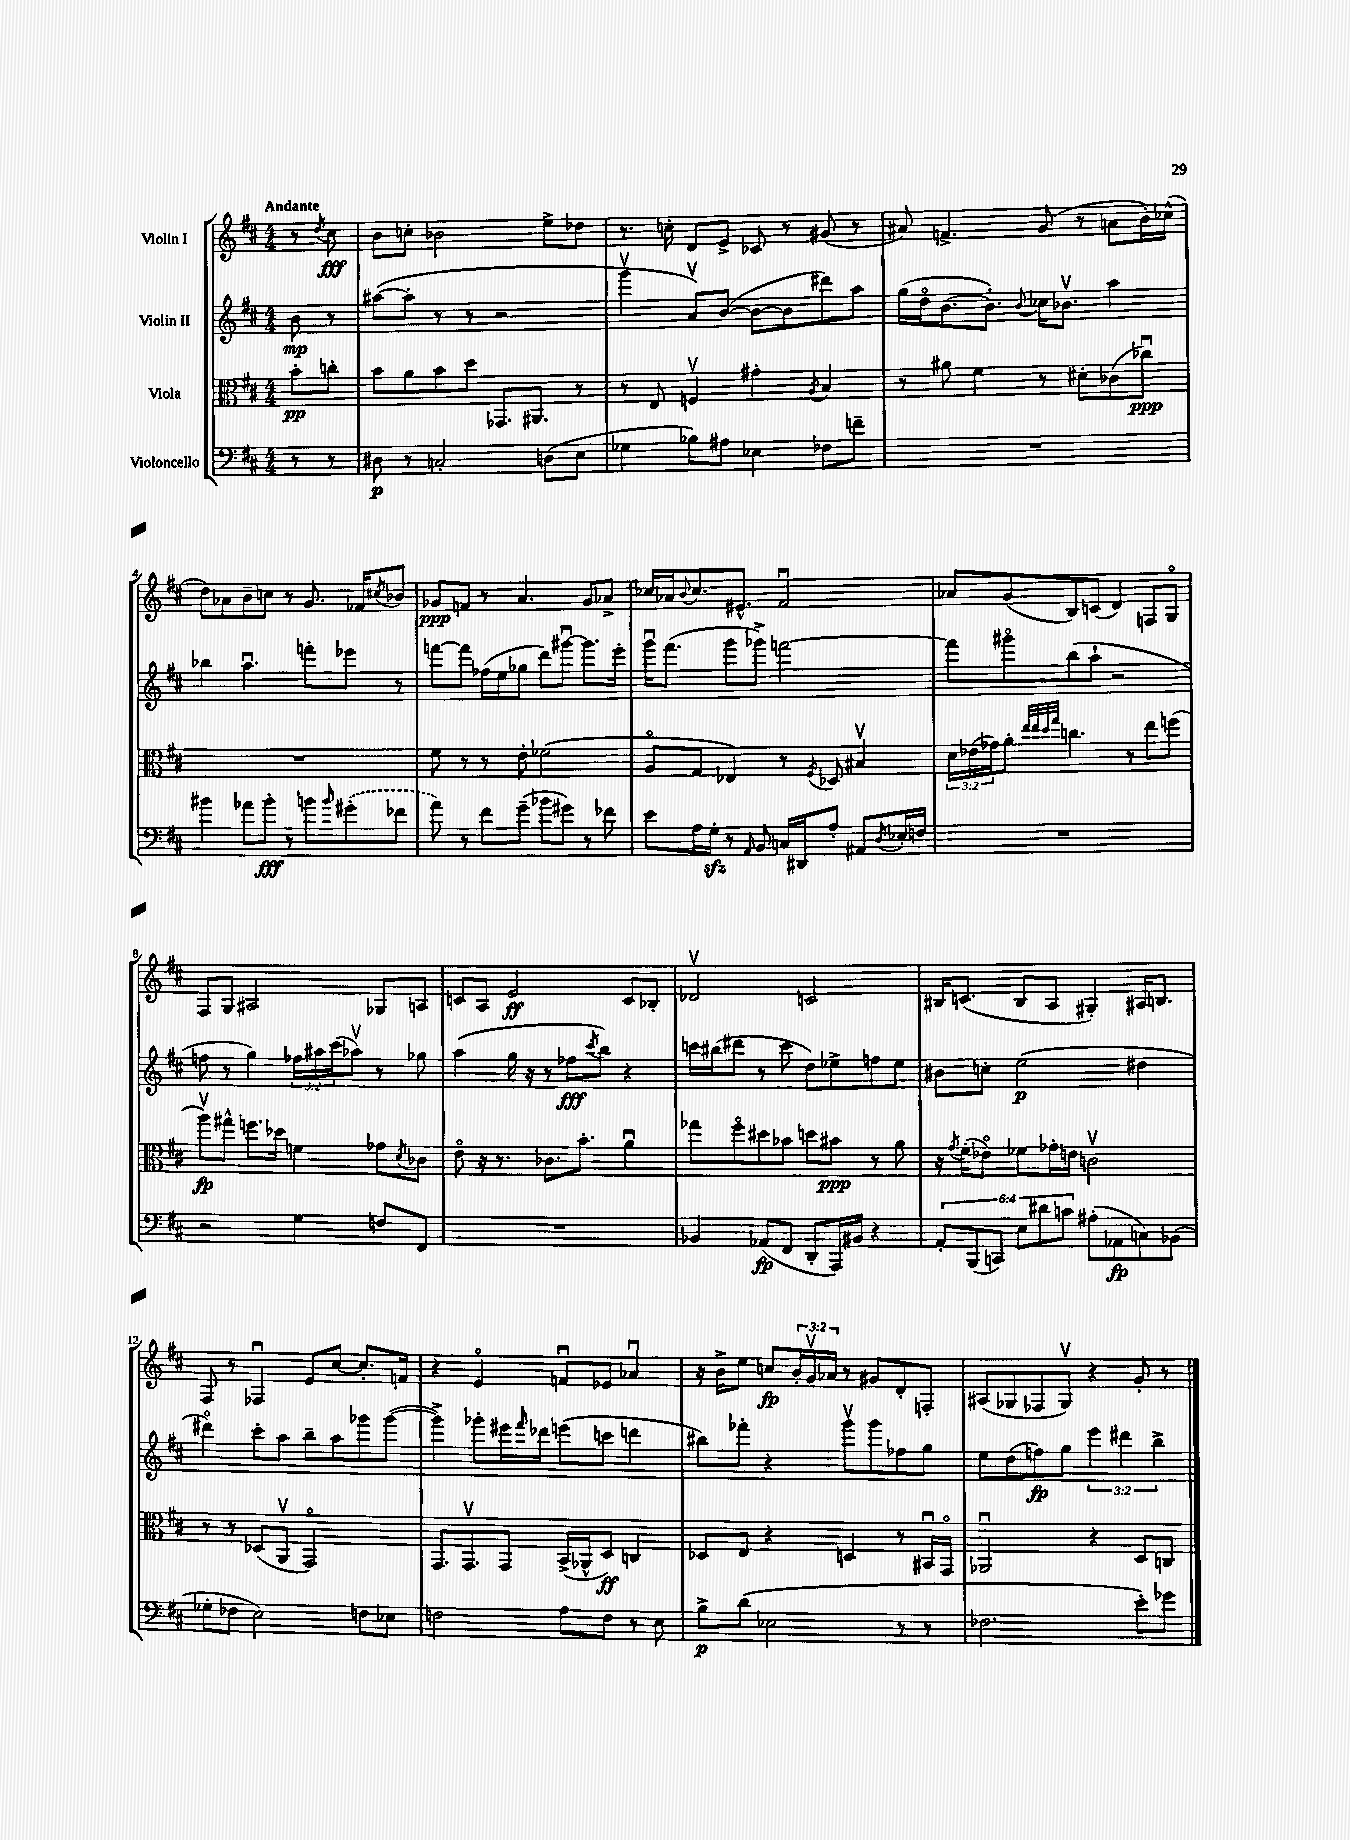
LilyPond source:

<<
\new StaffGroup <<
\new Staff = "s0" \with { instrumentName = "Violin I" } {
    \clef treble \key d \major \numericTimeSignature \time 4/4 \override Staff.TupletNumber.text = #tuplet-number::calc-fraction-text \partial 4 \tempo "Andante"
    r8 \acciaccatura { d''8 } cis''8\fff |
    b'8 c''8-. bes'2 e''8-> des''8 |
    r8. c''16-. d'8 e'8-> ces'8 r8 gis'8( r8 |
    ais'8) f'4.-> g'8( r8 a'8 b'16-.) ces''16-^( |
    d''8) aes'8 b'8-- c''8 r8 g'8. fes'16 \acciaccatura { cis''8 } bes'8 |
    ges'8\ppp f'8 r8 a'4. ges'8 aes'8-> |
    ces''16 aes'16 \appoggiatura { b'8 } ces''8. eis'8.-^ fis'2\downbow |
    aes'8 g'8( b8) c'8( d'4) f8 g8\flageolet |
    fis8 g8 ais2 ges8 a8 |
    c'8 a8 e'2\ff c'8 bes8-. |
    des'2\upbow c'2 |
    bis16 c'8.( bis8 a8 gis4-.) ais16 b8. |
    fis8 r8 fes4\downbow e'8 cis''8~ cis''8.-. f'16 |
    r4 e'4\flageolet f'8\downbow ees'8 aes'4\downbow |
    r16 b'16-> e''8 c''8\fp \tuplet 3/2 { b'16-. g'16\upbow aes'16 } r8 gis'8 d'8-. f8-. |
    ais8( ges8 fes8 ges8\upbow) r4 g'8-. r8 \bar "|." |
}
\new Staff = "s1" \with { instrumentName = "Violin II" } {
    \clef treble \key d \major \numericTimeSignature \time 4/4 \override Staff.TupletNumber.text = #tuplet-number::calc-fraction-text \partial 4
    b'8\mp r8 |
    ais''8~( ais''8-. r8 r8 r2 |
    g'''4\upbow a'8\upbow) b'8~( b'8~ b'8 dis'''8) a''8 |
    g''16( d''16\flageolet b'8.~ b'8.-.) \appoggiatura { b'8 } ces''16 bes'8.\upbow a''4 |
    bes''4 a''4.\downbow f'''8-. ees'''8 r8 |
    f'''8~ f'''8 fes''16( e''16 ges''8 d'''8) gis'''8~\downbow gis'''8. e'''16-. |
    g'''16\downbow fis'''8.( g'''8 ges'''8->) f'''2~ |
    f'''8 gis'''8\flageolet b''8( a''8-! r2 |
    f''8 r8 g''4) \tuplet 3/2 { fes''16 ais''16 cis'''16( } aes''8\upbow) r8 ges''8 |
    a''4( g''16 r16 r8 fes''8\fff \acciaccatura { cis'''8 } b''8) r4 |
    c'''16 bis''16( dis'''8 r8 c'''8 d''8) ees''8-> f''8 ees''8 |
    bis'8 c''8-. e''2\p( dis''4 |
    dis'''4\flageolet) cis'''8-. a''8 b''8-- a''8 ges'''8 ges'''8~( |
    ges'''4->) ges'''8-. eis'''16 \grace { fis'''16 } des'''16 e'''8( c'''8 d'''4 |
    bis''8) fes'''8-. r4 g'''8\upbow g'''8 fes''8 g''8 |
    e''8 d''8( f''8\fp) g''8 \tuplet 3/2 { e'''4 dis'''4 b''4-> } \bar "|." |
}
\new Staff = "s2" \with { instrumentName = "Viola" } {
    \clef alto \key d \major \numericTimeSignature \time 4/4 \override Staff.TupletNumber.text = #tuplet-number::calc-fraction-text \partial 4
    b'8-.\pp c''8-. |
    b'8 a'8 b'8 d''8 ges,8. ais,8. r8 |
    r8 e8 f4\upbow gis'4-. \acciaccatura { a8 } b4 |
    r8 ais'8 fis'4 r8 dis'8-. ces'8( ces''8\downbow\ppp) |
    R1 |
    fis'8 r8 r8 e'8-. fes'2( |
    a8\flageolet g8 ees4) r8 \acciaccatura { fis8 } des8 bis4\upbow |
    \tuplet 3/2 { d'16 ees'16( ges'16) } a'8-. \grace { e''32 e''32 d''32 g''32 } c''4. r8 e''8 f''8( |
    a''8\upbow\fp) gis''8-^ f''8. des''16 f'4 ges'8 \acciaccatura { d'8 } ces'8 |
    e'8\flageolet r16 r8. ces'8. b'8.-. a'4\downbow |
    ges''8 fis''8\flageolet dis''8 bes'8 d''8 bis'8\ppp r8 a'8 |
    r16 \acciaccatura { g'8 } fis'16-.( ees'8\flageolet) fes'8 ges'16-. e'16 c'2\upbow |
    r8 r8 des8( a,8\upbow g,2\flageolet) |
    g,8. g,8.\upbow g,8 b,16->( aes,16-^ d8\ff) c4 |
    des8 e8 r4 d4 r8 bis,16\downbow g,16\flageolet |
    aes,2\downbow r4 d8 c8 \bar "|." |
}
\new Staff = "s3" \with { instrumentName = "Violoncello" } {
    \clef bass \key d \major \numericTimeSignature \time 4/4 \override Staff.TupletNumber.text = #tuplet-number::calc-fraction-text \partial 4
    r8 r8 |
    dis8\p r8 c2-. d8( e8 |
    ges4 bes8) ais8 ees4 fes8 f'8-- |
    R1 |
    bis'4 aes'8 bis'8-.\fff r8 b'8 \grace { b'16 } \once \slurDashed gis'8-.( fes'8 |
    a'8) r8 fis'8 g'8--( bes'8 gis'8) r8 fes'8 |
    e'8 a16 g16-.\sfz r8 \grace { a,16 } b,8 c16 dis,16 a8-. ais,8 \acciaccatura { d8 } ees16-. f16 |
    R1 |
    r2 g4 f8 fis,8 |
    R1 |
    bes,4 aes,8\fp( fis,8 d,8-. a,,16) bis,16 r4 |
    \tuplet 6/4 { a,8-. b,,8( c,8) e8 dis'8 c'8 } ais8-.( aes,8\fp c8) bes,8( |
    ges8-. fes8 e2) f8 ees8 |
    f2 a8 f8 r8 e8 |
    b8->\p d'8( ees2 r8 r8 |
    fes2. e'8-.) ges'8 \bar "|." |
}
>>
>>
